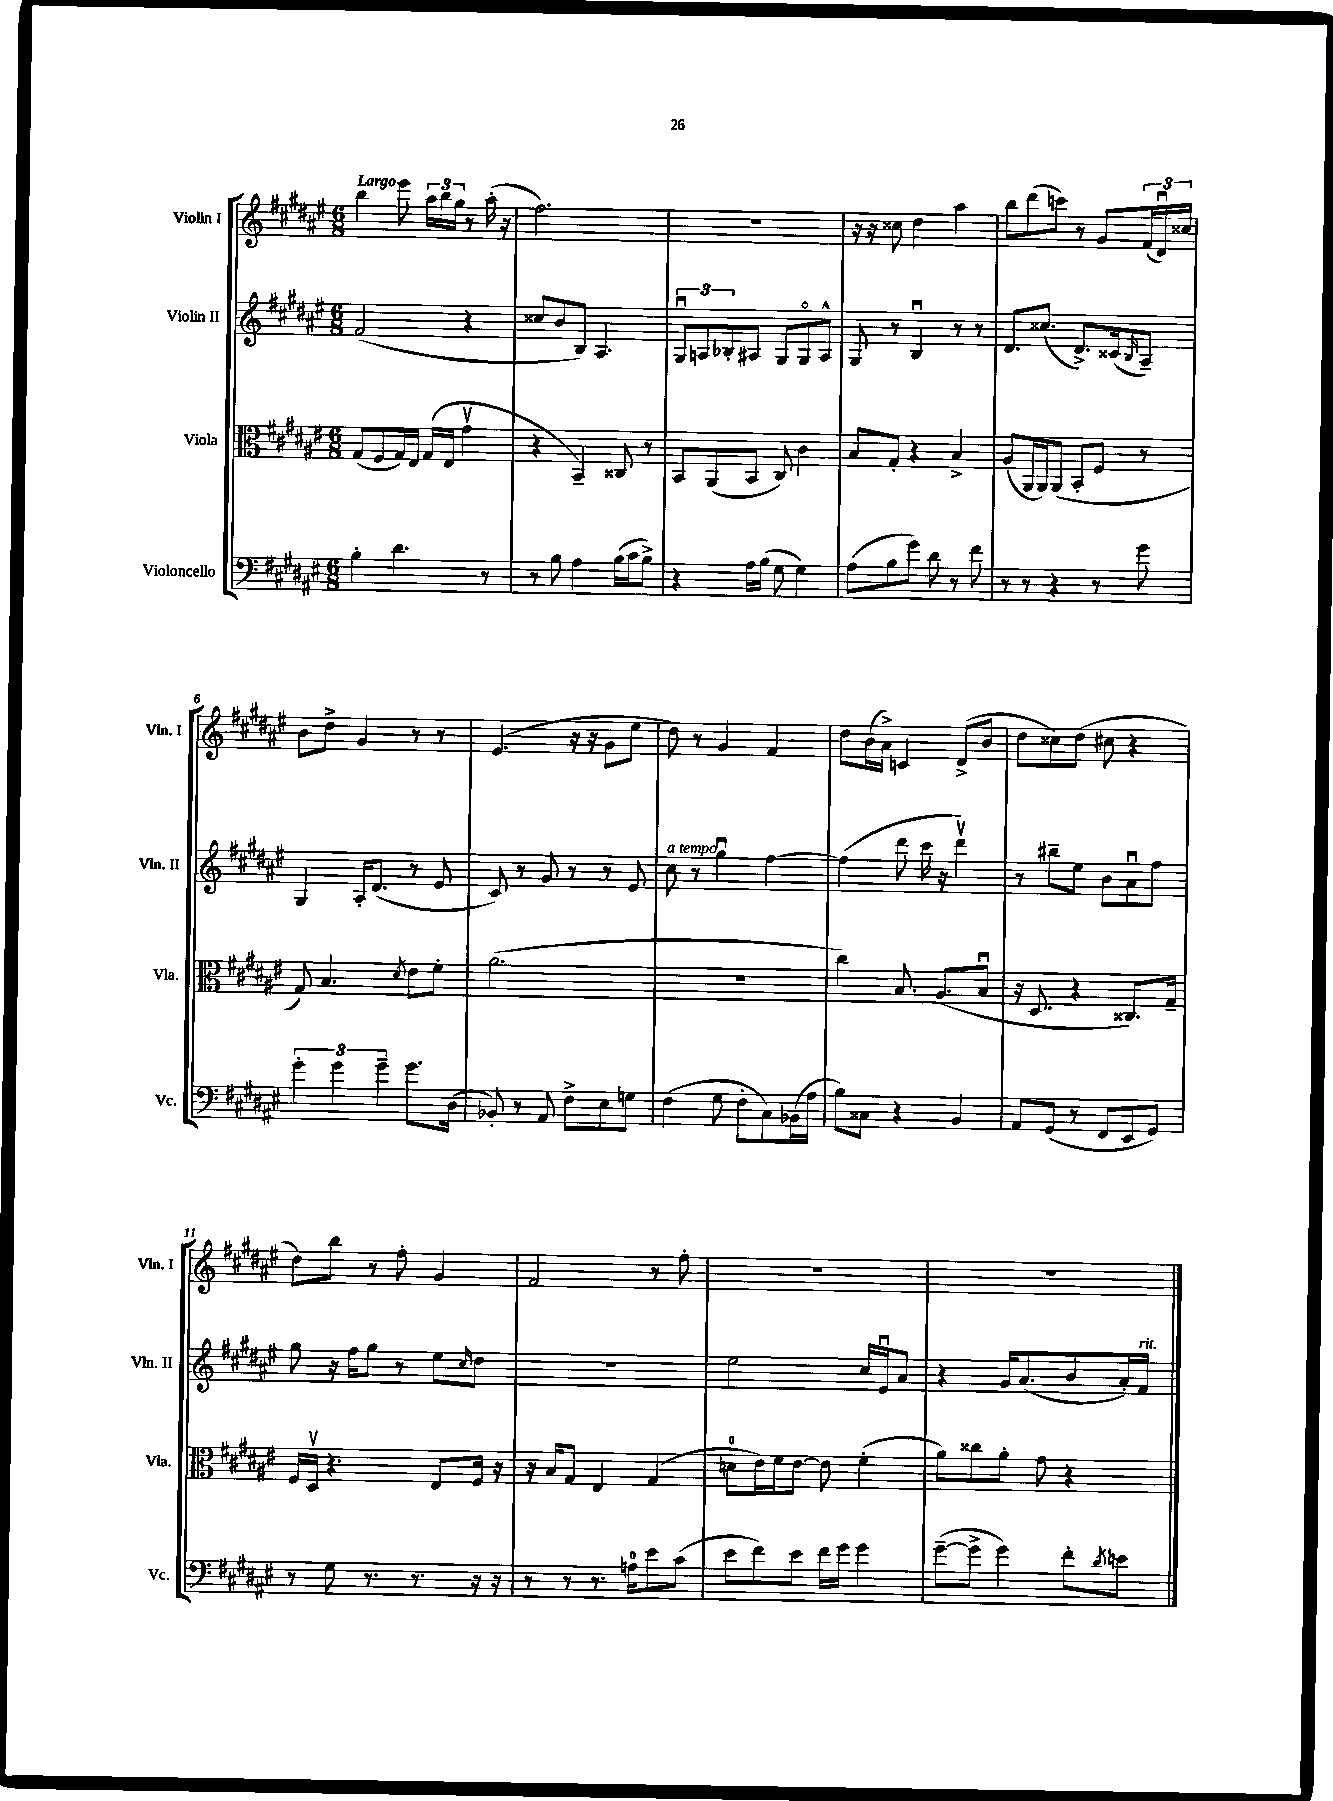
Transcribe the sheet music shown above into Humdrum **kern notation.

**kern	**kern	**kern	**kern
*staff4	*staff3	*staff2	*staff1
*clefF4	*clefC3	*clefG2	*clefG2
*k[f#c#g#d#a#e#]	*k[f#c#g#d#a#e#]	*k[f#c#g#d#a#e#]	*k[f#c#g#d#a#e#]
*M6/8	*M6/8	*M6/8	*M6/8
4B'	(8G#	(2f#	4bb
.	8F#	.	.
4.d#	16G#)	.	8eee#
.	16E#	.	.
.	(16G#	.	24aa#
.	.	.	24bb
.	16E#	.	.
.	.	.	24gg#
.	4g#v	4r	8r
8r	.	.	(16aa#'
.	.	.	16r
=	=	=	=
8r	4r	8cc##	2.ff#)
8B	.	8b	.
4A#	4BB~)	8B)	.
.	.	4.A#	.
(16B	8C##	.	.
16c#	.	.	.
8B^)	8r	.	.
=	=	=	=
4r	8BB	12G#u	2.r
.	.	12A	.
.	(8AA#	.	.
.	.	12B-'	.
16A#	8BB	8A#	.
(16B	.	.	.
8G#	8C#)	8G#	.
4G#)	4c#	8G#o	.
.	.	8A#^^	.
=	=	=	=
(8A#	8B	8G#	16r
.	.	.	16r
8B	8G#'	8r	8cc##
8g#)	4r	4Bu	4dd#
8d#	.	.	.
8r	4B^	8r	4aa#
8f#	.	8r	.
=	=	=	=
8r	(8A#	8.d#	8bb
8r	16AA#	.	(8ddd#
.	16AA#)	(8.cc##	.
4r	(8AA#	.	8ccc)
.	8BB'	8.d#^)	8r
8r	8F#	.	8g#
.	.	(16c##	.
.	.	16qqB	.
8g#	8r	8A#~)	(24f#
.	.	.	24d#u)
.	.	.	24cc##
=	=	=	=
6g#'	8G#)	4G#	8b
.	4.B	.	8dd#^
6g#	.	.	.
.	.	16A#'	4g#
.	.	(8.d#	.
6g#~	.	.	.
.	8qd#	.	.
8.g#	8e#	8r	8r
.	8f#'	8e#	8r
(16D#	.	.	.
=	=	=	=
8BB-')	(2.a#	8c#)	(4.e#
8r	.	8r	.
8AA#	.	8g#	.
8F#^	.	8r	16r
.	.	.	16r
8E#	.	8r	8g#
8G	.	8e#	8ee#
=	=	=	=
(4F#	2.r	8cc#	8dd#)
.	.	8r	8r
8G#	.	4gg#u	4g#
8F#'	.	.	.
8C#)	.	[4ff#	4f#
(16BB-	.	.	.
16A#	.	.	.
=	=	=	=
8B)	4cc#)	(4ff#]	8dd#
8C##	.	.	(16b
.	.	.	16a#^)
4r	8.B	8ddd#	4c
.	.	16ccc#	.
.	(8.A#	16r	.
4BB	.	4ddd#v)	(8d#^
.	8Bu	.	8b
=	=	=	=
8AA#	16r	8r	8dd#
.	8.D#	.	.
(8GG#	.	8bb#~	8cc##)
8r	4r	8ee#	(8dd#
8FF#	.	8b	8cc#
8EE#	8.C##)	8a#u	4r
8GG#)	.	8ff#	.
.	16G#~	.	.
=	=	=	=
8r	16F#	8gg#	8dd#)
.	16D#v	.	.
8G#	4.r	16r	8bb
.	.	16ff#	.
8.r	.	8gg#	8r
.	.	8r	8ff#'
8.r	.	.	.
.	8E#	8ee#	4g#
.	.	16qqcc#	.
16r	16F#	8dd#	.
16r	16r	.	.
=	=	=	=
8r	16r	2.r	2f#
.	16B	.	.
8r	8G#	.	.
8.r	4E#	.	.
16A	.	.	.
8e#	(4G#	.	8r
(8c#	.	.	8ff#'
=	=	=	=
8e#	8d	2ee#	2.r
8f#)	16e#)	.	.
.	16f#	.	.
8e#	[8e#	.	.
16f#	8e#]	.	.
16g#	.	.	.
4g#	(4f#'	16cc#	.
.	.	16e#u	.
.	.	8a#	.
=	=	=	=
([8g#~	8a#)	4r	2.r
8g#^]	8cc##	.	.
4g#)	8a#'	16g#	.
.	.	(8.a#	.
.	8g#	.	.
8f#'	4r	8b	.
8qd#	.	.	.
8e	.	16a#')	.
.	.	16f#	.
==	==	==	==
*-	*-	*-	*-
